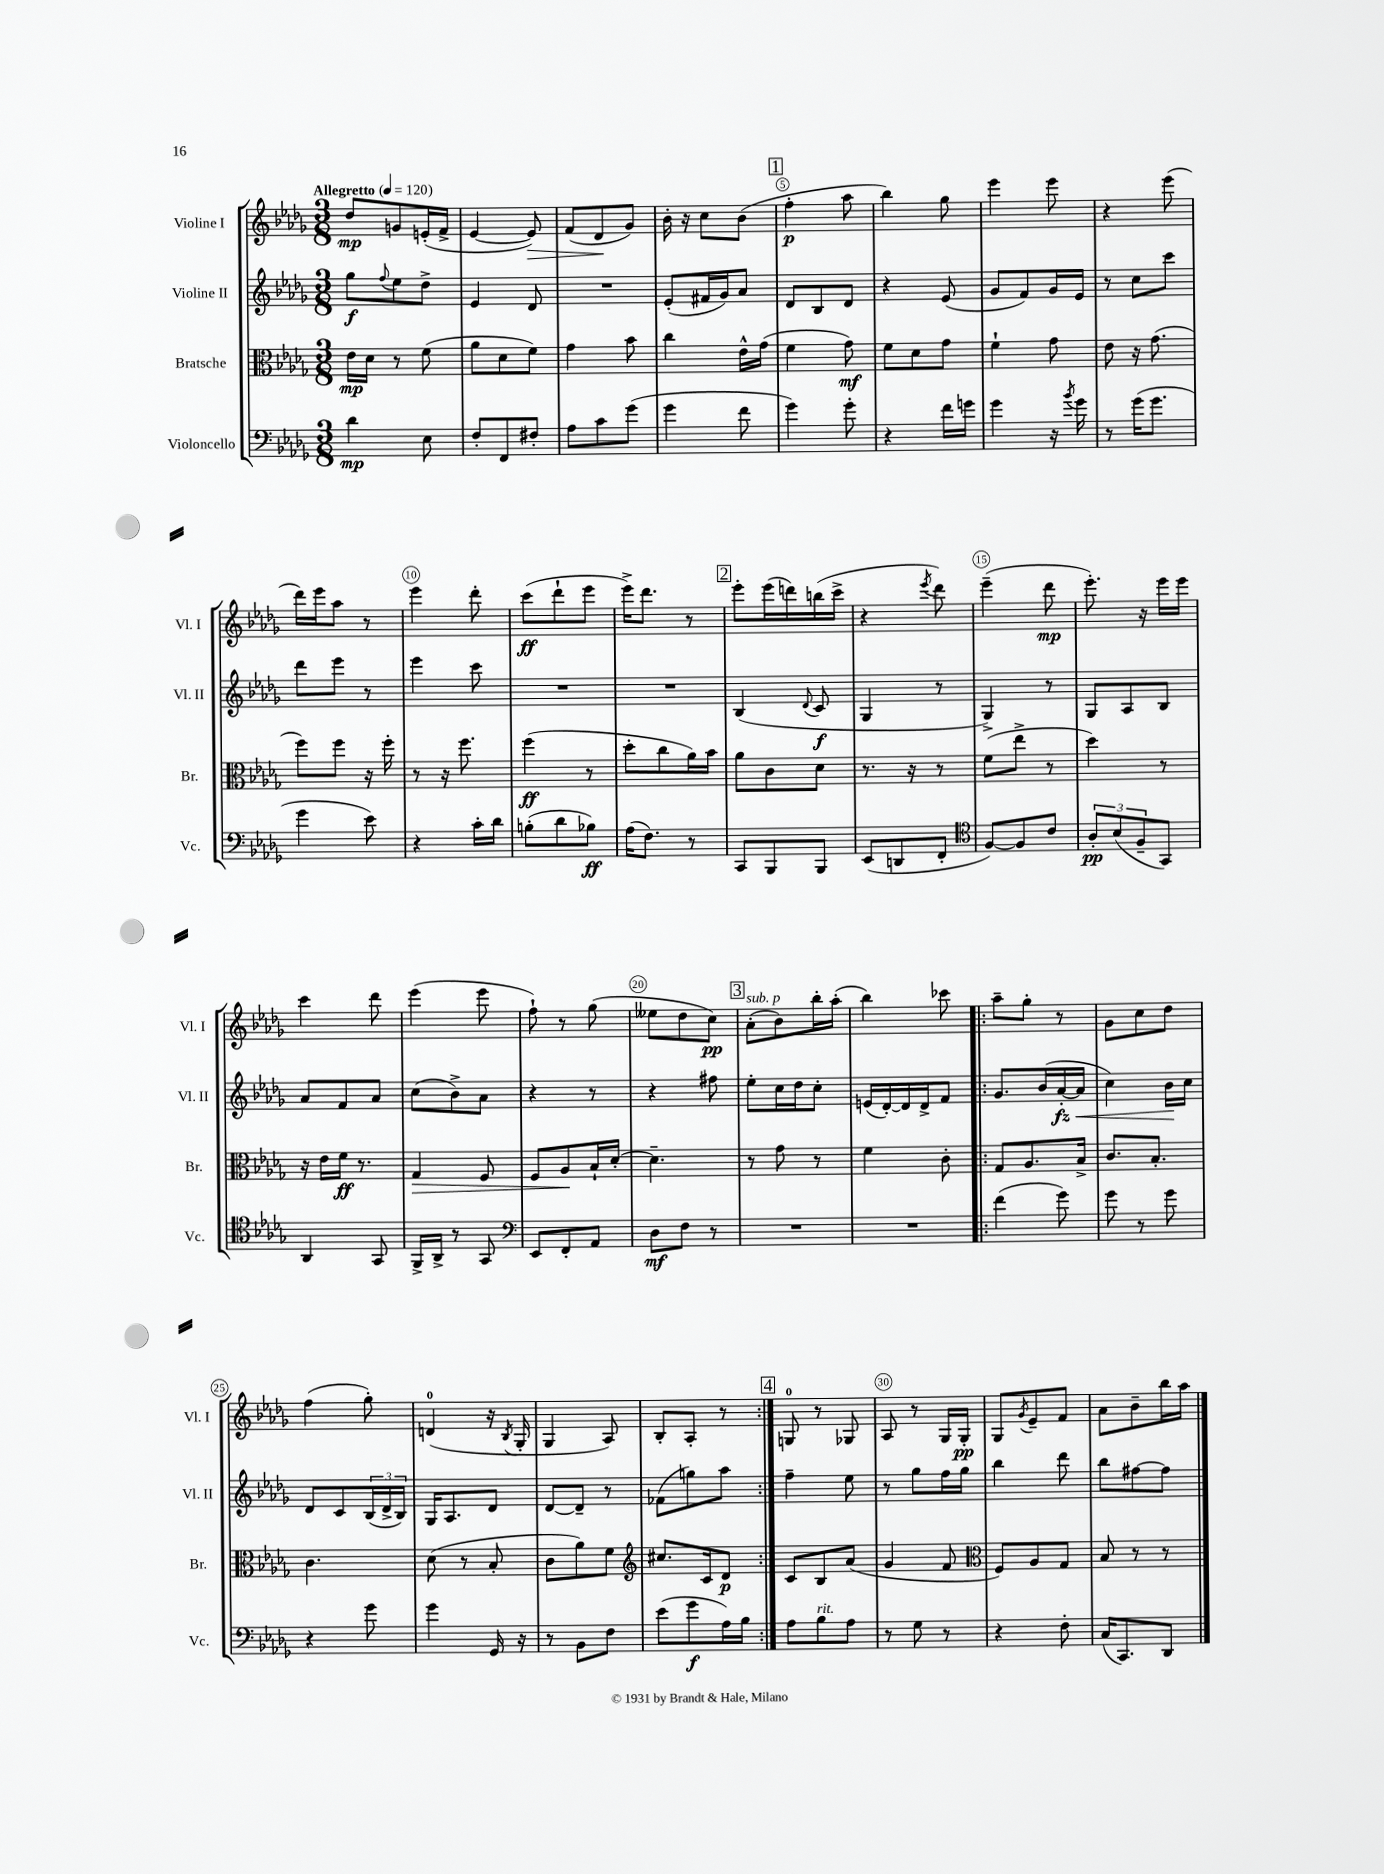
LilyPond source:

<<
\new StaffGroup <<
\new Staff = "s0" \with { instrumentName = "Violine I" shortInstrumentName = "Vl. I" } {
    \clef treble \key des \major \numericTimeSignature \time 3/8 \tempo "Allegretto" 4 = 120
    des''8\mp g'8 e'16-.( f'16-> |
    ees'4~ ees'8\>) |
    f'8( des'8\! ges'8) |
    bes'16-. r16 c''8 bes'8( |
    \mark \markup { \box "1" } f''4-.\p aes''8 |
    bes''4) ges''8 |
    ees'''4 ees'''8 |
    r4 ees'''8( |
    des'''16) ees'''16 aes''8 r8 |
    ees'''4 des'''8-. |
    c'''8\ff( des'''8-! ees'''8 |
    ees'''16->) des'''8. r8 |
    \mark \markup { \box "2" } ees'''8-. ees'''16( d'''16) b''16( c'''16-> |
    r4 \acciaccatura { ees'''8 } des'''8) |
    ees'''4--( des'''8\mp |
    ees'''8.-.) r16 ees'''16 ees'''16 |
    c'''4 des'''8 |
    ees'''4( ees'''8 |
    f''8-!) r8 ges''8( |
    eeses''8 des''8 c''8\pp) |
    \mark \markup { \box "3" } aes'8-.^\markup { \italic "sub. p" }( bes'8) bes''16-. aes''16-.( |
    bes''4) ces'''8 |
    \repeat volta 2 { aes''8-- ges''8-. r8 |
    ges'8 c''8 des''8 |
    f''4( ges''8-.) |
    d'4-0( r16 \acciaccatura { bes8 } ges16-. |
    ges4 aes8) |
    bes8-. aes8-. r8 | }
    \mark \markup { \box "4" } g8-0 r8 ges8 |
    aes8 r8 ges16 ges16-.\pp |
    ges8 \acciaccatura { ges'8 } ees'8-- f'8 |
    aes'8 bes'8-- bes''16 aes''16 \bar "|." |
}
\new Staff = "s1" \with { instrumentName = "Violine II" shortInstrumentName = "Vl. II" } {
    \clef treble \key des \major \numericTimeSignature \time 3/8
    ges''8\f \appoggiatura { f''8 } ees''8 des''8-> |
    ees'4 des'8 |
    R4. |
    ees'8-.( fis'16 ges'16) aes'8 |
    \mark \markup { \box "1" } des'8 bes8 des'8 |
    r4 ees'8( |
    ges'8 f'8) ges'16 ees'16 |
    r8 c''8 c'''8 |
    des'''8 ees'''8 r8 |
    ees'''4 c'''8 |
    R4. |
    R4. |
    \mark \markup { \box "2" } bes4( \appoggiatura { des'8 } c'8\f |
    ges4 r8 |
    ges4->) r8 |
    ges8 aes8 bes8 |
    aes'8 f'8 aes'8 |
    c''8( bes'8->) aes'8 |
    r4 r8 |
    r4 fis''8 |
    \mark \markup { \box "3" } ees''8-. c''16 des''16 c''8-. |
    e'16( des'16~-.) des'16 des'16-> f'8 |
    \repeat volta 2 { ges'8. bes'16( aes'16~-.\fz\< aes'16 |
    c''4) bes'16\! c''16 |
    des'8 c'8 \tuplet 3/2 { bes16( des'16-> bes16) } |
    ges16 aes8. des'8 |
    des'8~ des'8-- r8 |
    fes'8( g''8) aes''8 | }
    \mark \markup { \box "4" } f''4-- ees''8 |
    r8 ges''8 f''16 ges''16 |
    bes''4 des'''8 |
    bes''8 fis''8~ fis''8 \bar "|." |
}
\new Staff = "s2" \with { instrumentName = "Bratsche" shortInstrumentName = "Br." } {
    \clef alto \key des \major \numericTimeSignature \time 3/8
    ees'16\mp des'16 r8 f'8( |
    aes'8 des'8 f'8) |
    ges'4 bes'8 |
    c''4 ees'16-^ ges'16( |
    \mark \markup { \box "1" } f'4 ges'8\mf) |
    f'8 des'8 ges'8 |
    f'4-! ges'8 |
    ees'8 r16 ges'8.( |
    f''8) f''8 r16 f''16-. |
    r8 r16 f''8. |
    f''4\ff( r8 |
    des''8-. c''8 aes'16) bes'16 |
    \mark \markup { \box "2" } aes'8 c'8 des'8 |
    r8. r16 r8 |
    f'8( ees''8-> r8 |
    des''4) r8 |
    r16 ees'16 f'16\ff r8. |
    ges4\> f8 |
    f8 aes8\! bes16-! des'16~-. |
    des'4.-- |
    \mark \markup { \box "3" } r8 ges'8 r8 |
    f'4 c'8-. |
    \repeat volta 2 { ges8 aes8. bes16-> |
    c'8. bes8.-. |
    c'4. |
    des'8( r8 bes8-. |
    c'8 aes'8) f'8 |
    \clef treble cis''8. c'16 des'8\p | }
    \mark \markup { \box "4" } c'8 bes8 aes'8( |
    ges'4 f'8 |
    \clef alto f8) aes8 ges8 |
    bes8 r8 r8 \bar "|." |
}
\new Staff = "s3" \with { instrumentName = "Violoncello" shortInstrumentName = "Vc." } {
    \clef bass \key des \major \numericTimeSignature \time 3/8
    des'4\mp ees8 |
    f8-. f,8 fis8-. |
    aes8 c'8 ges'8( |
    ges'4 f'8 |
    \mark \markup { \box "1" } ges'4) ges'8-. |
    r4 f'16 g'16 |
    ges'4 r16 \acciaccatura { bes'8 } ges'16 |
    r8 ges'16( ges'8. |
    ges'4 ees'8) |
    r4 c'16-. des'16 |
    b8-.( des'8 bes8\ff) |
    aes16( f8.) r8 |
    \mark \markup { \box "2" } c,8 bes,,8 bes,,8 |
    ees,8( d,8 f,8-. |
    \clef tenor f8~) f8 c'8 |
    \tuplet 3/2 { aes8-.\pp bes8( f8-- } ges,8) |
    aes,4 ges,8 |
    f,16-> aes,16-> r8 ges,8 |
    \clef bass ees,8 f,8-. aes,8 |
    des8\mf f8 r8 |
    \mark \markup { \box "3" } R4. |
    R4. |
    \repeat volta 2 { f'4( ges'8) |
    ges'8 r8 ges'8 |
    r4 ges'8 |
    ges'4 ges,16 r16 |
    r8 bes,8 f8 |
    ees'8( ges'8\f aes16) bes16 | }
    \mark \markup { \box "4" } aes8 bes8^\markup { \italic "rit." } aes8 |
    r8 ges8 r8 |
    r4 f8-. |
    c16( c,8.) des,8 \bar "|." |
}
>>
>>
\layout { \context { \Score \override BarNumber.break-visibility = ##(#f #t #t) barNumberVisibility = #(every-nth-bar-number-visible 5) \override BarNumber.stencil = #(make-stencil-circler 0.1 0.3 ly:text-interface::print) } }
